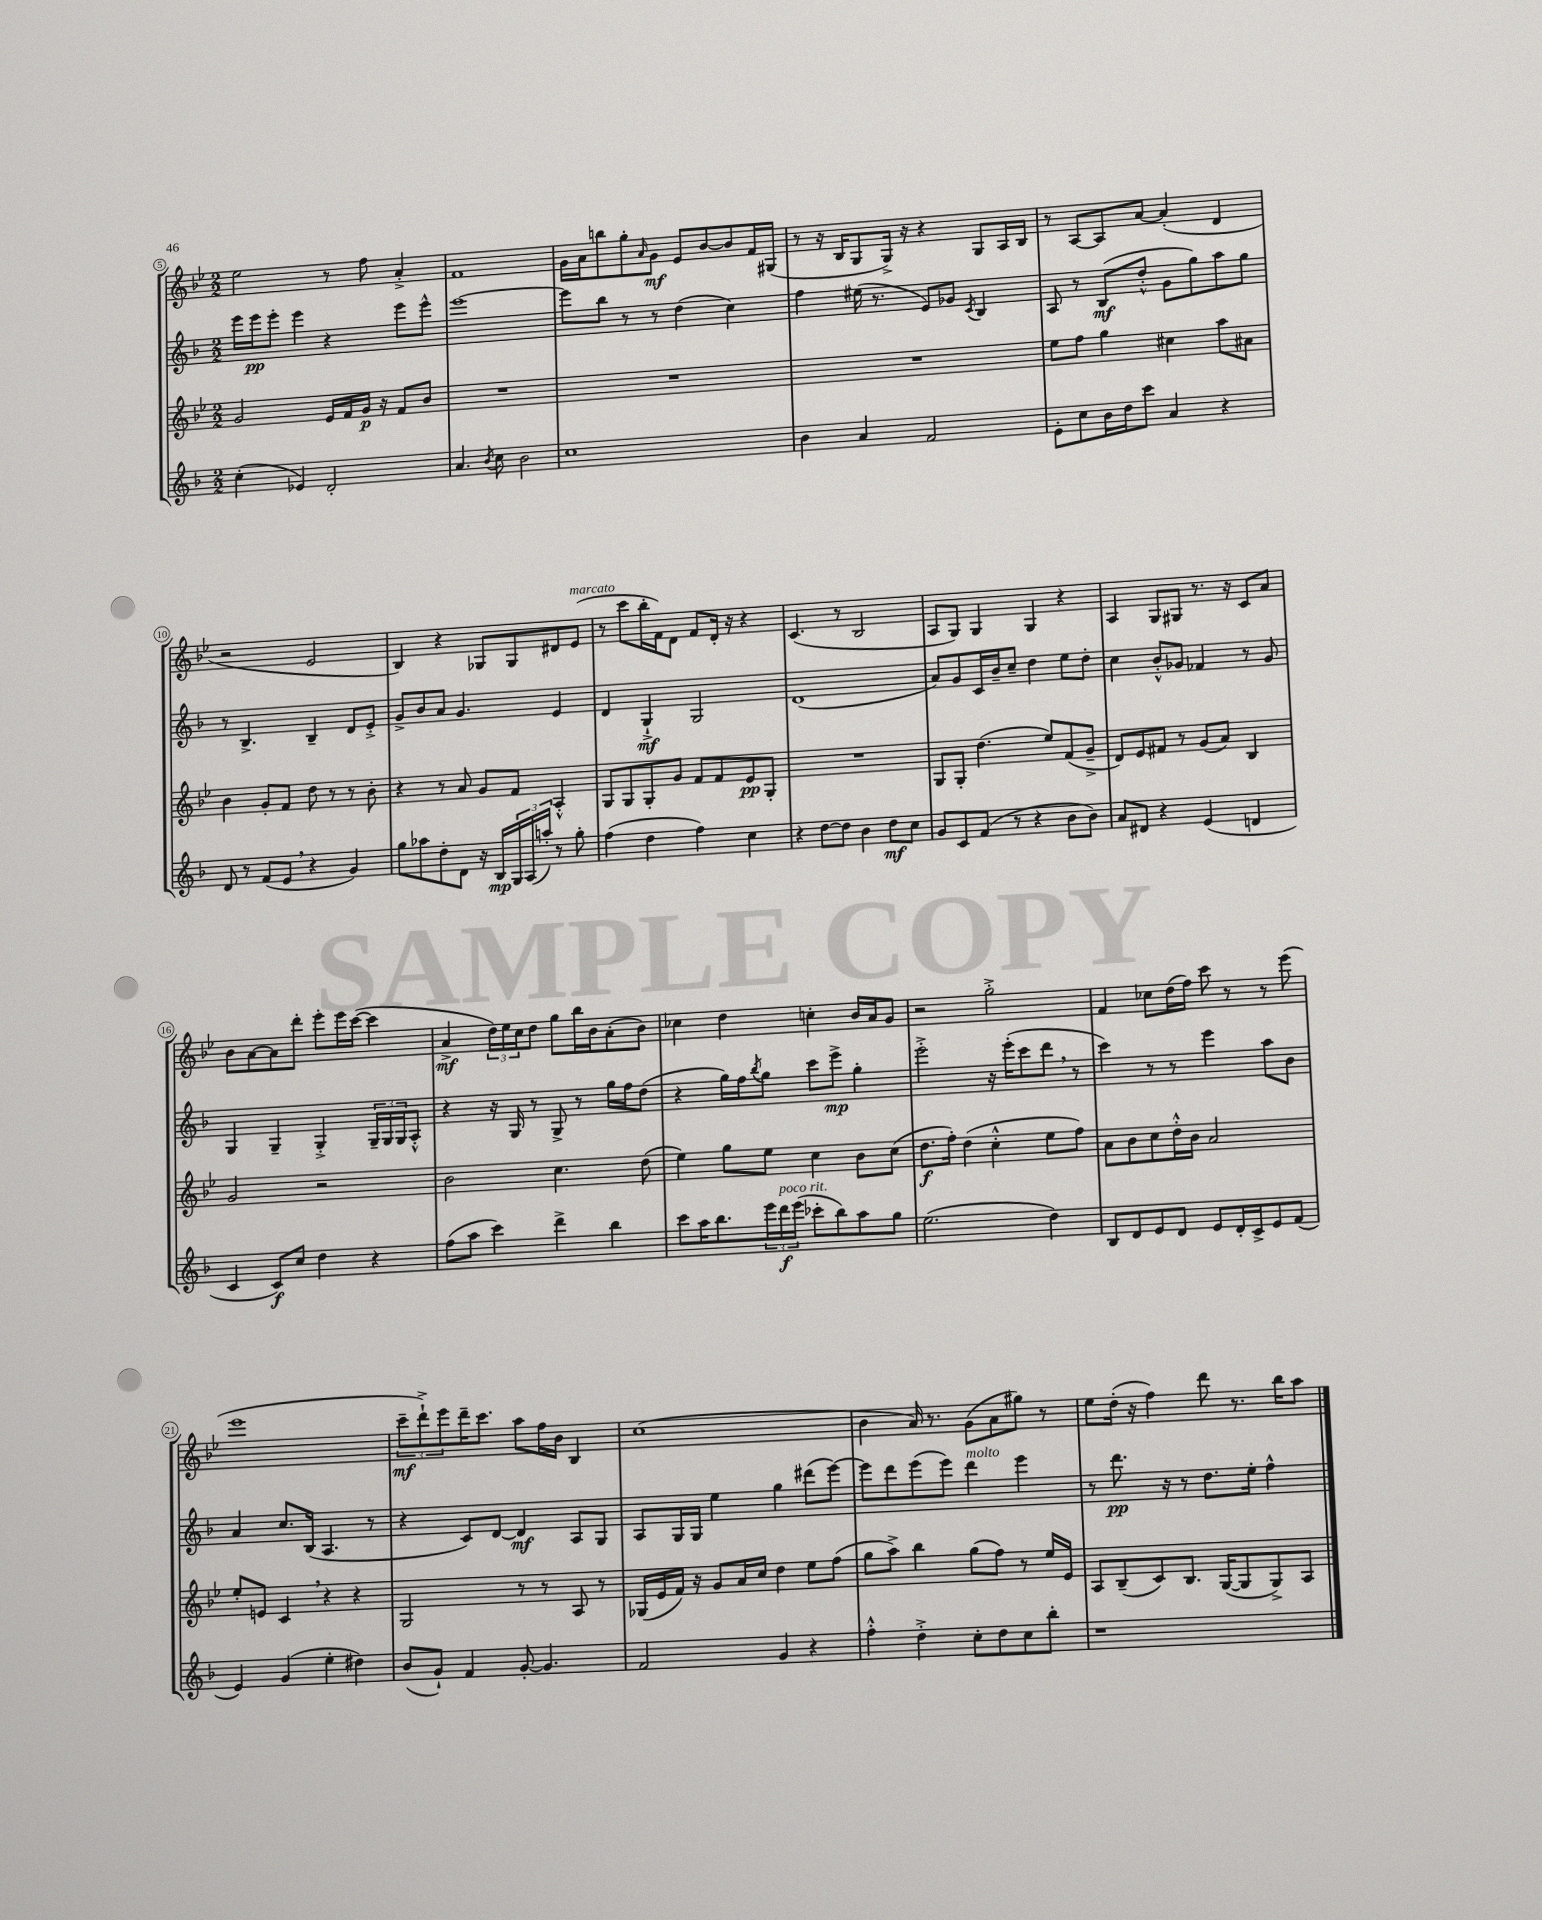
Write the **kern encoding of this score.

**kern	**kern	**kern	**kern
*staff4	*staff3	*staff2	*staff1
*clefG2	*clefG2	*clefG2	*clefG2
*k[b-]	*k[b-e-]	*k[b-]	*k[b-e-]
*M2/2	*M2/2	*M2/2	*M2/2
(4cc'	2g	16eee	2ee-
.	.	16eee	.
.	.	8eee'	.
4e-)	.	4eee	.
2d'	16e-	4r	8r
.	16f	.	.
.	16g	.	8ff
.	16r	.	.
.	8f	8eee	4a'^
.	8b-	8eee^^	.
=	=	=	=
4.a	1r	[1eee	1f
8qb-	.	.	.
8cc	.	.	.
2b-	.	.	.
=	=	=	=
1cc	1r	8eee]	16g
.	.	.	16a
.	.	8bb-	8bb
.	.	8r	8gg'
.	.	.	16qqa
.	.	8r	8g
.	.	(4dd	8e-
.	.	.	[8b-
.	.	4cc)	8b-]
.	.	.	16f
.	.	.	(16G#
=	=	=	=
4b-	1r	4ff	8r
.	.	.	16r
.	.	.	16B-
4a	.	(16ee#	8G
.	.	8.r	.
.	.	.	16G^)
.	.	.	16r
2f	.	8e)	4r
.	.	8g-	.
.	.	8qc	.
.	.	4B-	8G
.	.	.	16A
.	.	.	16B-
=	=	=	=
8e'	8ee-	8A	8r
8cc	8ff	8r	[8A
16b-	4gg	(8B-	8A]
16dd	.	.	.
8ccc	.	8dd'^^	[8a
4a	4cc#	8g	(4a']
.	.	8gg)	.
4r	8aa	8aa	4d
.	8a#	8gg	.
=	=	=	=
8d	4b-	8r	2r
8r	.	4.B-^	.
(8f	8g'	.	.
8e	8f	.	.
4r	8dd	4B-~	2e-
.	8r	.	.
4g)	8r	8d	.
.	8b-'	8e'^	.
=	=	=	=
8gg	4r	8g^	4B-)
8aa-	.	8b-	.
8dd'	8r	8a	4r
8d	8a	4.g	.
16r	8g	.	8G-
16B-	.	.	.
24G	8f	.	8G-
(24A	.	.	.
24aa')	.	.	.
8r	4A'^^	4e	8d#
8gg'	.	.	(8e-
=	=	=	=
(4ff	8G	4d	8r
.	8G	.	8ccc
4dd	8G'	4G`^	16bb-'
.	.	.	16f)
.	8g	.	8d
4ff)	8f	2G	8f
.	8f	.	16d'
.	.	.	16r
4cc	8e-	.	4r
.	8G'	.	.
=	=	=	=
4r	1r	(1d	(4.c
[8dd	.	.	.
8dd]	.	.	8r
4b-	.	.	2B-
8dd	.	.	.
8cc	.	.	.
=	=	=	=
8g	8G	8a)	8A
8c	8G'	8g	8G)
(8f	(4.dd	16c	4G
.	.	16b-~	.
8r	.	8cc~	.
4r	.	4dd	4G
.	8ee-)	.	.
8b-	(8f	8ee	4r
8b-)	8g~^	8dd'	.
=	=	=	=
8a	8d)	4cc	4A
8d#	8e-	.	.
4r	8f#	8b-'^^	8G
.	8r	8g-	8G#
(4e	(8g	4f-	8.r
.	8a)	.	.
.	.	.	16r
4d	4B-	8r	8c
.	.	8g-	8a
=	=	=	=
4c	2g	4G	8b-
.	.	.	[8a
8c)	.	4G~	8a]
8cc	.	.	8ddd'
4dd	2r	4G'^	8eee-'
.	.	.	16eee-
.	.	.	([16ccc
4r	.	24G~	4ccc]
.	.	24G	.
.	.	24G	.
.	.	8A'^^	.
=	=	=	=
(8ff	2b-	4r	4a^
8aa	.	.	.
4ccc)	.	16r	24dd)
.	.	.	24ee-
.	.	16G	.
.	.	.	24cc
.	.	8r	8dd
4ddd^	4.cc	8G^	8gg
.	.	8r	16bb-
.	.	.	16b-
4bb-	.	16gg	(8a'
.	.	16ff	.
.	(8dd	(8dd	8b-)
=	=	=	=
8ccc	4ee-)	4r	4cc-
16aa	.	.	.
8.bb-	.	.	.
.	8gg	16gg)	4dd
.	.	16ff	.
.	.	8qbb-	.
24eee	8ee-	8gg	.
24ddd	.	.	.
(24eee	.	.	.
8ccc-'	4cc	8ccc	4cc'
8bb-)	.	8eee^	.
8aa	8b-	4gg'	16b-
.	.	.	16a
8gg	(8cc	.	8g
=	=	=	=
(2.ee	8.dd	2eee'^	2r
.	16ff')	.	.
.	(4dd	.	.
.	4cc'^^	16r	2gg'^
.	.	(16eee'	.
.	.	8ccc	.
4dd)	8ee-	8ddd	.
.	8ff)	8r	.
=	=	=	=
8B-	8a	4ccc)	4f
8d	8b-	.	.
8e	8cc	8r	8cc-
8d	16dd'^^	8r	(16dd
.	16b-	.	16ff)
8e	2a	4eee	8ccc
16d'	.	.	8r
16c^	.	.	.
8e	.	8aa	8r
(8f	.	8b-	(8eee-
=	=	=	=
4e)	8ee-'	4a	1eee-
.	8e	.	.
(4g	4c	8.cc	.
.	.	(16B-	.
4ee'	4r	4.A	.
4dd#)	4r	.	.
.	.	8r	.
=	=	=	=
(8b-	2G	4r	12ccc~
.	.	.	12ddd`^)
8g`)	.	.	.
.	.	.	12eee-
4f	.	8c)	16ddd~
.	.	.	8.ccc
.	.	[8d	.
[8g'	8r	4d]	8aa
4.g]	8r	.	16ff
.	.	.	16b-
.	8A	8A	4B-
.	8r	8G	.
=	=	=	=
2f	(16G-	8A	(1cc
.	16e-	.	.
.	16f)	16G	.
.	16r	16G	.
.	8g	4ee	.
.	16a	.	.
.	16cc	.	.
4g	4dd	4gg	.
4r	8ee-	(8ddd#	.
.	(8ff	[8eee)	.
=	=	=	=
4ff'^^	8gg	8eee]	4b-
.	8aa^)	8ddd	.
4dd'^	4bb-	(8eee	16a)
.	.	.	8.r
.	.	8eee)	.
8cc'	(8gg	4ddd	(8g
8dd	8ff)	.	8a
8cc	8r	4eee	8gg#)
8bb-'	16ee-	.	8r
.	16e-	.	.
=	=	=	=
1r	8A	8r	8ee-
.	(8B-~	8.ddd	(16dd'
.	.	.	16r
.	8c)	.	4ff)
.	.	16r	.
.	8.B-	8r	.
.	.	8.dd	8ddd
.	([16G	.	.
.	8G]	.	8.r
.	.	16ee'	.
.	8G^)	4ff^^	.
.	.	.	16bb-
.	8A	.	8aa
==	==	==	==
*-	*-	*-	*-
